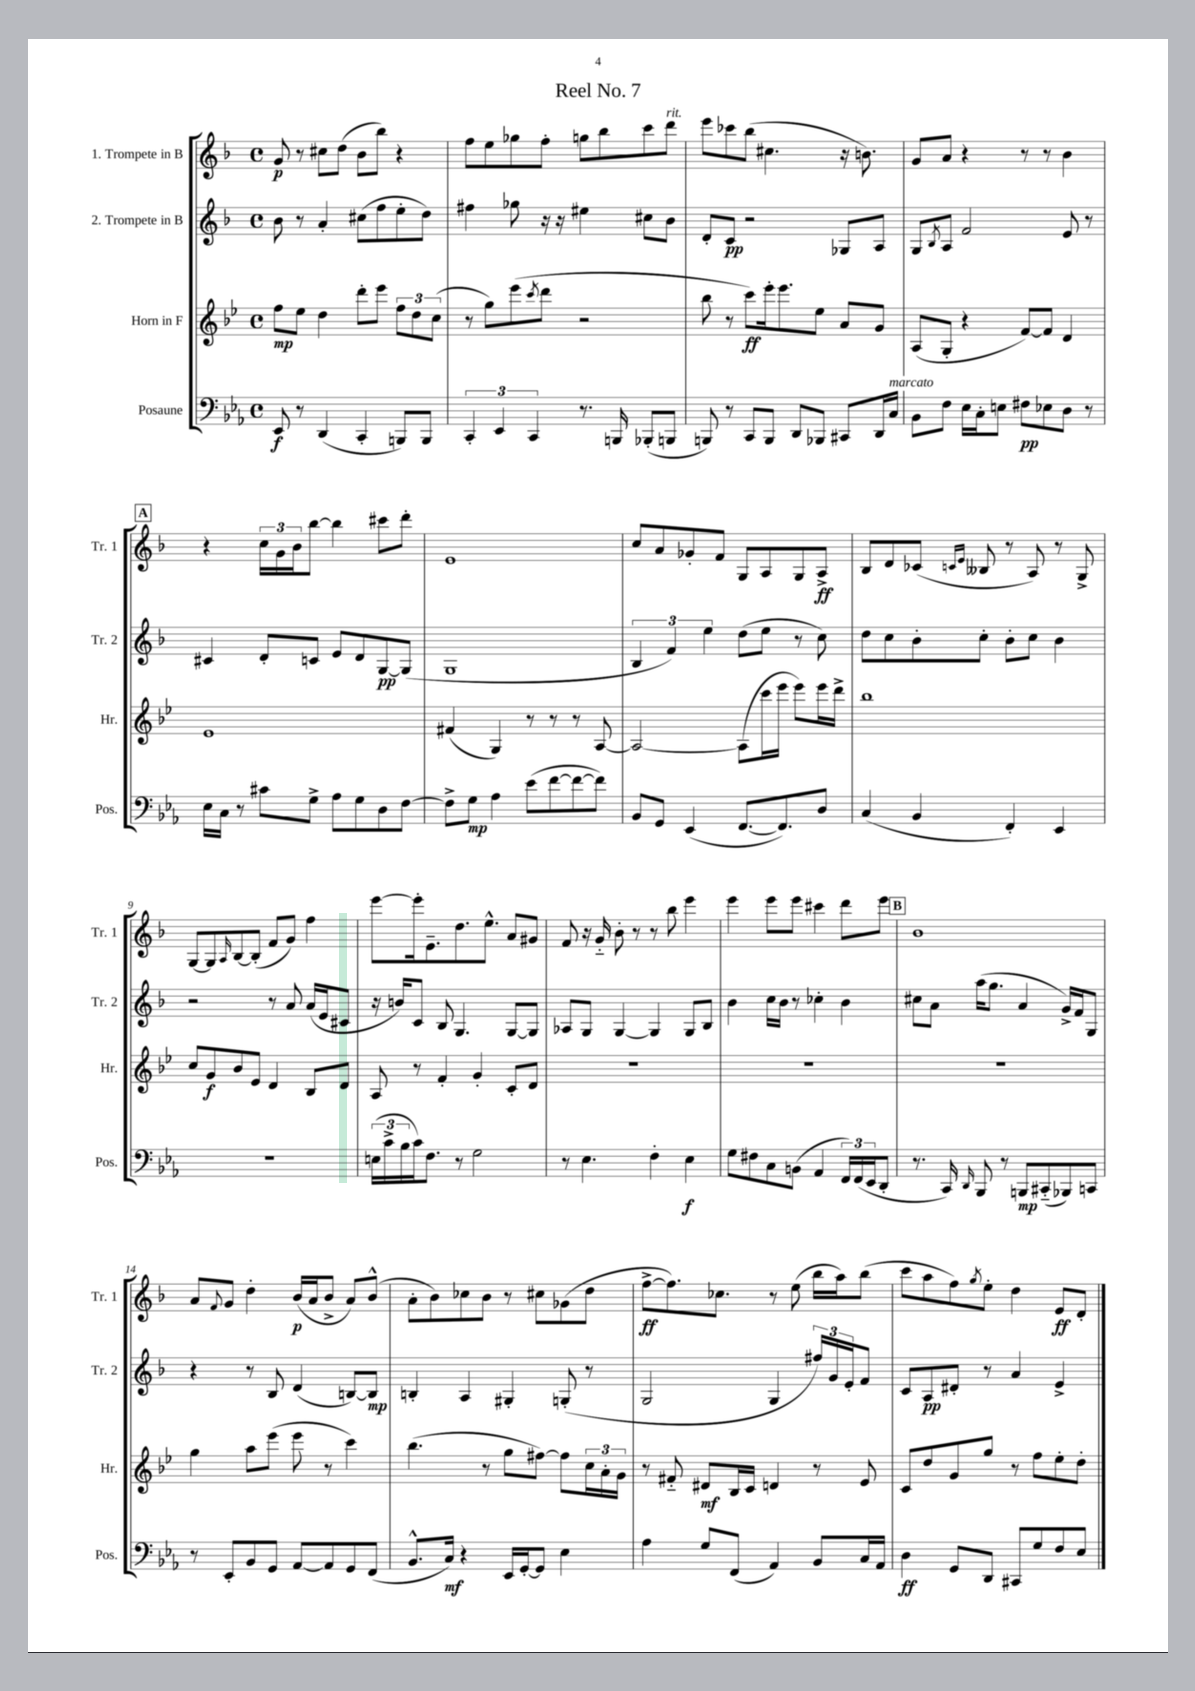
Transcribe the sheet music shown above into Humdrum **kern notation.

**kern	**dynam	**kern	**dynam	**kern	**dynam	**kern	**dynam
*part4	*part4	*part3	*part3	*part2	*part2	*part1	*part1
*staff4	*staff4	*staff3	*staff3	*staff2	*staff2	*staff1	*staff1
*I"Posaune	*	*I"Horn in F	*	*I"2. Trompete in B	*	*I"1. Trompete in B	*
*I'Pos.	*	*I'Hr.	*	*I'Tr. 2	*	*I'Tr. 1	*
*clefF4	*	*clefG2	*	*clefG2	*	*clefG2	*
*k[b-e-a-]	*	*k[b-e-]	*	*k[b-]	*	*k[b-]	*
*M4/4	*	*M4/4	*	*M4/4	*	*M4/4	*
*met(c)	*	*met(c)	*	*met(c)	*	*met(c)	*
=1	=1	=1	=1	=1	=1	=1	=1
8EE-/	f	8ff\L	mp	8b-\	.	8g/	p
8r	.	8ee-\J	.	8r	.	8r	.
(4DD/	.	4dd\	.	4a'/	.	8cc#X\L	.
.	.	.	.	.	.	(8dd\J	.
4CC'/	.	8ddd'\L	.	(8cc#X\L	.	8b-\L	.
.	.	8eee-\J	.	8ff\	.	8bb-\J)	.
8BBBn/L)	.	12ff\L	.	8ee'\	.	4r	.
.	.	12dd\	.	.	.	.	.
8BBB/J	.	.	.	8dd\J)	.	.	.
.	.	(12cc\J	.	.	.	.	.
=2	=2	=2	=2	=2	=2	=2	=2
6CC'/	.	8r	.	4ff#X\	.	8ff\L	.
.	.	8gg\L)	.	.	.	8ee\	.
6EE-/	.	.	.	.	.	.	.
.	.	(8eee-\	.	8gg-X\	.	8gg-X\	.
6CC/	.	.	.	.	.	.	.
.	.	8qccc/	.	.	.	.	.
.	.	8ddd\J	.	16r	.	8ff'\J	.
.	.	.	.	16r	.	.	.
8.r	.	2r	.	4ee#X\	.	8ggn\L	.
.	.	.	.	.	.	8bb-\	.
16BBBn/	.	.	.	.	.	.	.
(8BBB-X'/L	.	.	.	8cc#X\L	.	8ccc\	.
!	!	!	!	!	!	!LO:TX:a:i:t=rit.	!
8BBBn/J	.	.	.	8b-\J	.	8ddd\J	.
=3	=3	=3	=3	=3	=3	=3	=3
8BBBn/)	.	8bb-\	.	8d'/L	.	8eee\L	.
8r	.	8r	.	8c/J	pp	8ccc-X\	.
8CC/L	.	8ccc\L)	ff	2r	.	(8bb-\J	.
8BBB/J	.	16eee-'\k	.	.	.	4.cc#X\	.
.	.	8.eee-\	.	.	.	.	.
8DD/L	.	.	.	.	.	.	.
8BBB-X/J	.	8ee-\J	.	.	.	.	.
8CC#X/L	.	8a/L	.	8G-X/L	.	16r	.
.	.	.	.	.	.	8.bn\)	.
16DD/L	.	8g/J	.	8A/J	.	.	.
!LO:TX:a:i:t=marcato	!	!	!	!	!	!	!
16C/JJ	.	.	.	.	.	.	.
=4	=4	=4	=4	=4	=4	=4	=4
8BB-\L	.	(8A/L	.	8G/L	.	8g/L	.
.	.	.	.	8qB-/	.	.	.
8F\J	.	8G'/J	.	8A/J	.	8a/J	.
16E-\LL	.	4r	.	2f/	.	4r	.
16C'\J	.	.	.	.	.	.	.
8En\J	.	.	.	.	.	.	.
8F#X\L	pp	[8f/L)	.	.	.	8r	.
8E-X\	.	8f/J]	.	.	.	8r	.
8D\J	.	4d/	.	8e/	.	4b-\	.
8r	.	.	.	8r	.	.	.
!!LO:LB:g=z
!!LO:REH:place=s1:t=A
=5	=5	=5	=5	=5	=5	=5	=5
16E-\LL	.	1e-	.	4c#X/	.	4r	.
16C\JJ	.	.	.	.	.	.	.
8r	.	.	.	.	.	.	.
8c#X\L	.	.	.	8d'/L	.	24cc\LL	.
.	.	.	.	.	.	24g\	.
.	.	.	.	.	.	24b-\J	.
8G^\J	.	.	.	8cn/J	.	[8bb-\J	.
8A-\L	.	.	.	8e/L	.	4bb-\]	.
8G\	.	.	.	8d/	.	.	.
8D\	.	.	.	[8G/	pp	8ccc#X\L	.
[8F\J	.	.	.	(8G/J]	.	8ddd'\J	.
=6	=6	=6	=6	=6	=6	=6	=6
8F^\L]	.	(4f#X/	.	1G	.	1e	.
8G\J	mp	.	.	.	.	.	.
4A-\	.	4G/)	.	.	.	.	.
(8e-\L	.	8r	.	.	.	.	.
[8f\	.	8r	.	.	.	.	.
8f\_	.	8r	.	.	.	.	.
8f\J])	.	[8A/	.	.	.	.	.
=7	=7	=7	=7	=7	=7	=7	=7
8BB-/L	.	2A/_	.	6B-/	.	8cc/L	.
8GG/J	.	.	.	.	.	8a/	.
.	.	.	.	6f/)	.	.	.
(4EE-/	.	.	.	.	.	8g-X'/	.
.	.	.	.	6ee\	.	.	.
.	.	.	.	.	.	8f/J	.
[8.FF/L	.	(8A\L]	.	(8dd\L	.	8G/L	.
.	.	16ccc\L	.	8ee\J	.	8A/	.
8.FF/])	.	16eee-\JJ	.	.	.	.	.
.	.	8eee-\L)	.	8r	.	8G/	.
8D/J	.	16eee-\L	.	8cc\)	.	8A^/J	ff
.	.	16ddd^\JJ	.	.	.	.	.
=8	=8	=8	=8	=8	=8	=8	=8
(4C/	.	1bb-	.	8dd\L	.	8B-/L	.
.	.	.	.	8cc\	.	8d/	.
4BB-/	.	.	.	8b-'\	.	(8c-X/J	.
.	.	.	.	.	.	16qqcn/LL	.
.	.	.	.	.	.	16qqe/JJ	.
.	.	.	.	8cc'\J	.	8B--X/	.
4FF'/)	.	.	.	8b-'\L	.	8r	.
.	.	.	.	8cc\J	.	8A/)	.
4EE-/	.	.	.	4b-\	.	8r	.
.	.	.	.	.	.	8G^/	.
!!LO:LB:g=z
=9	=9	=9	=9	=9	=9	=9	=9
1r	.	8cc/L	.	2r	.	[8G/L	.
.	.	8g/	f	.	.	8G/]	.
.	.	.	.	.	.	16qqA/	.
.	.	8b-/	.	.	.	[8B-/	.
.	.	8e-/J	.	.	.	(8B-'/J]	.
.	.	4d/	.	8r	.	8f/L	.
.	.	.	.	8a/	.	8g/J)	.
.	.	8B-/L	.	(16a/LL	.	4ff\	.
.	.	.	.	16e/J	.	.	.
.	.	8d/J	.	8c#X/J	.	.	.
=10	=10	=10	=10	=10	=10	=10	=10
(24En\LL	.	8A/	.	16r	.	[8eee\L	.
24c^\	.	.	.	.	.	.	.
.	.	.	.	16bn/KL)	.	.	.
24B-\	.	.	.	.	.	.	.
16c\J)	.	8r	.	8c/J	.	16eee'\k]	.
8.F\J	.	.	.	.	.	8.e~\	.
.	.	4f'/	.	8B-/	.	.	.
8r	.	.	.	4.G/	.	8.dd\	.
2G\	.	4g'/	.	.	.	.	.
.	.	.	.	.	.	8.ee^^\J	.
.	.	8c'/L	.	[8G/L	.	8a/L	.
.	.	8d/J	.	8G/J]	.	8g#X/J	.
=11	=11	=11	=11	=11	=11	=11	=11
8r	.	1r	.	8A-X/L	.	8f/	.
4.E-\	.	.	.	8G/J	.	16r	.
.	.	.	.	.	.	16g/	.
.	.	.	.	[4G/	.	8b-'\	.
.	.	.	.	.	.	8r	.
4F'\	.	.	.	4G/]	.	8r	.
.	.	.	.	.	.	8bb-\	.
4E-\	f	.	.	8G/L	.	4eee\	.
.	.	.	.	8B-/J	.	.	.
=12	=12	=12	=12	=12	=12	=12	=12
8G\L	.	1r	.	4b-\	.	4eee\	.
8F#X\	.	.	.	.	.	.	.
8C\	.	.	.	16cc\LL	.	8eee\L	.
.	.	.	.	16b-\JJ	.	.	.
(8BBn\J	.	.	.	8r	.	8eee\J	.
4AA-/	.	.	.	4cc-X'\	.	4ccc#X\	.
24FF/LL)	.	.	.	4b-\	.	8ddd\L	.
(24FF/	.	.	.	.	.	.	.
24EE-/J	.	.	.	.	.	.	.
8DD'/J	.	.	.	.	.	8eee\J	.
!!LO:REH:place=s1:t=B
=13	=13	=13	=13	=13	=13	=13	=13
8.r	.	1r	.	8cc#X\L	.	1b-	.
.	.	.	.	8a\J	.	.	.
16CC/)	.	.	.	.	.	.	.
16qqDD/	.	.	.	.	.	.	.
8BBB-/	.	.	.	(16aa\KL	.	.	.
.	.	.	.	8.gg\J	.	.	.
8r	.	.	.	.	.	.	.
8BBBn/L	mp	.	.	4a/	.	.	.
(8CC#X/	.	.	.	.	.	.	.
8BBB-X/)	.	.	.	16g^/LL)	.	.	.
.	.	.	.	16f/J	.	.	.
8CCn/J	.	.	.	8G/J	.	.	.
!!LO:LB:g=z
=14	=14	=14	=14	=14	=14	=14	=14
8r	.	4gg\	.	4r	.	8a/L	.
.	.	.	.	.	.	8qqf/	.
8EE-'/L	.	.	.	.	.	8g/J	.
8BB-/	.	8aa\L	.	8r	.	4dd'\	.
8GG/J	.	(8eee-\J	.	8B-/	.	.	.
[8AA-/L	.	8eee-\	.	(4d/	.	(16b-/LL	p
.	.	.	.	.	.	16a/J	.
8AA-/]	.	8r	.	.	.	8b-^/J	.
8GG/	.	4ccc\)	.	[8Bn/L)	.	8a/L)	.
(8FF/J	.	.	.	8B/J]	mp	(8b-^^/J	.
=15	=15	=15	=15	=15	=15	=15	=15
8.BB-^^/L	.	(4.bb-\	.	4Bn'/	.	8a'\L	.
.	.	.	.	.	.	8b-\)	.
16C/Jk)	mf	.	.	.	.	.	.
4r	.	.	.	4A/	.	8cc-X\	.
.	.	8r	.	.	.	8b-\J	.
16EE-/LL	.	8gg\L	.	4G#X'/	.	8r	.
[16GG'/J	.	.	.	.	.	.	.
8GG/J]	.	[8ff#X\J)	.	.	.	8cc#X\L	.
4E-\	.	8ff#\L]	.	(8Gn'/	.	(8g-X\	.
.	.	24cc\L	.	8r	.	8dd\J	.
.	.	24a'\	.	.	.	.	.
.	.	24g\JJ	.	.	.	.	.
=16	=16	=16	=16	=16	=16	=16	=16
4A-\	.	8r	.	2G/	.	[8ff^\L	ff
.	.	8f#X/	.	.	.	8.ff\])	.
8G/L	.	8d#X/L	mf	.	.	.	.
.	.	.	.	.	.	8.cc-X\J	.
(8FF/J	.	16B-/L	.	.	.	.	.
.	.	16c/JJ	.	.	.	.	.
4AA-/)	.	4dn/	.	4G/	.	8r	.
.	.	.	.	.	.	(8ee\	.
8BB-/L	.	8r	.	24ff#X/LL)	.	16bb-\LL	.
.	.	.	.	24g/	.	.	.
.	.	.	.	.	.	16aa\J)	.
.	.	.	.	24e'/J	.	.	.
16C/L	.	8e-/	.	8f/J	.	(8bb-\J	.
16AA-/JJ	.	.	.	.	.	.	.
=17	=17	=17	=17	=17	=17	=17	=17
4D\	ff	8c/L	.	8c/L	.	8ccc\L	.
.	.	8dd/	.	8A/	pp	8aa\	.
8GG/L	.	8g/	.	8d#X'/J	.	8ff\)	.
.	.	.	.	.	.	8qgg/	.
8DD/J	.	8gg/J	.	8r	.	8ee'\J	.
8CC#X/L	.	8r	.	4a/	.	4dd\	.
8G/	.	8ff\L	.	.	.	.	.
8F/	.	8ee-'\	.	4e^/	.	8e/L	ff
8E-/J	.	8dd'\J	.	.	.	8d'/J	.
==	==	==	==	==	==	==	==
*-	*-	*-	*-	*-	*-	*-	*-
